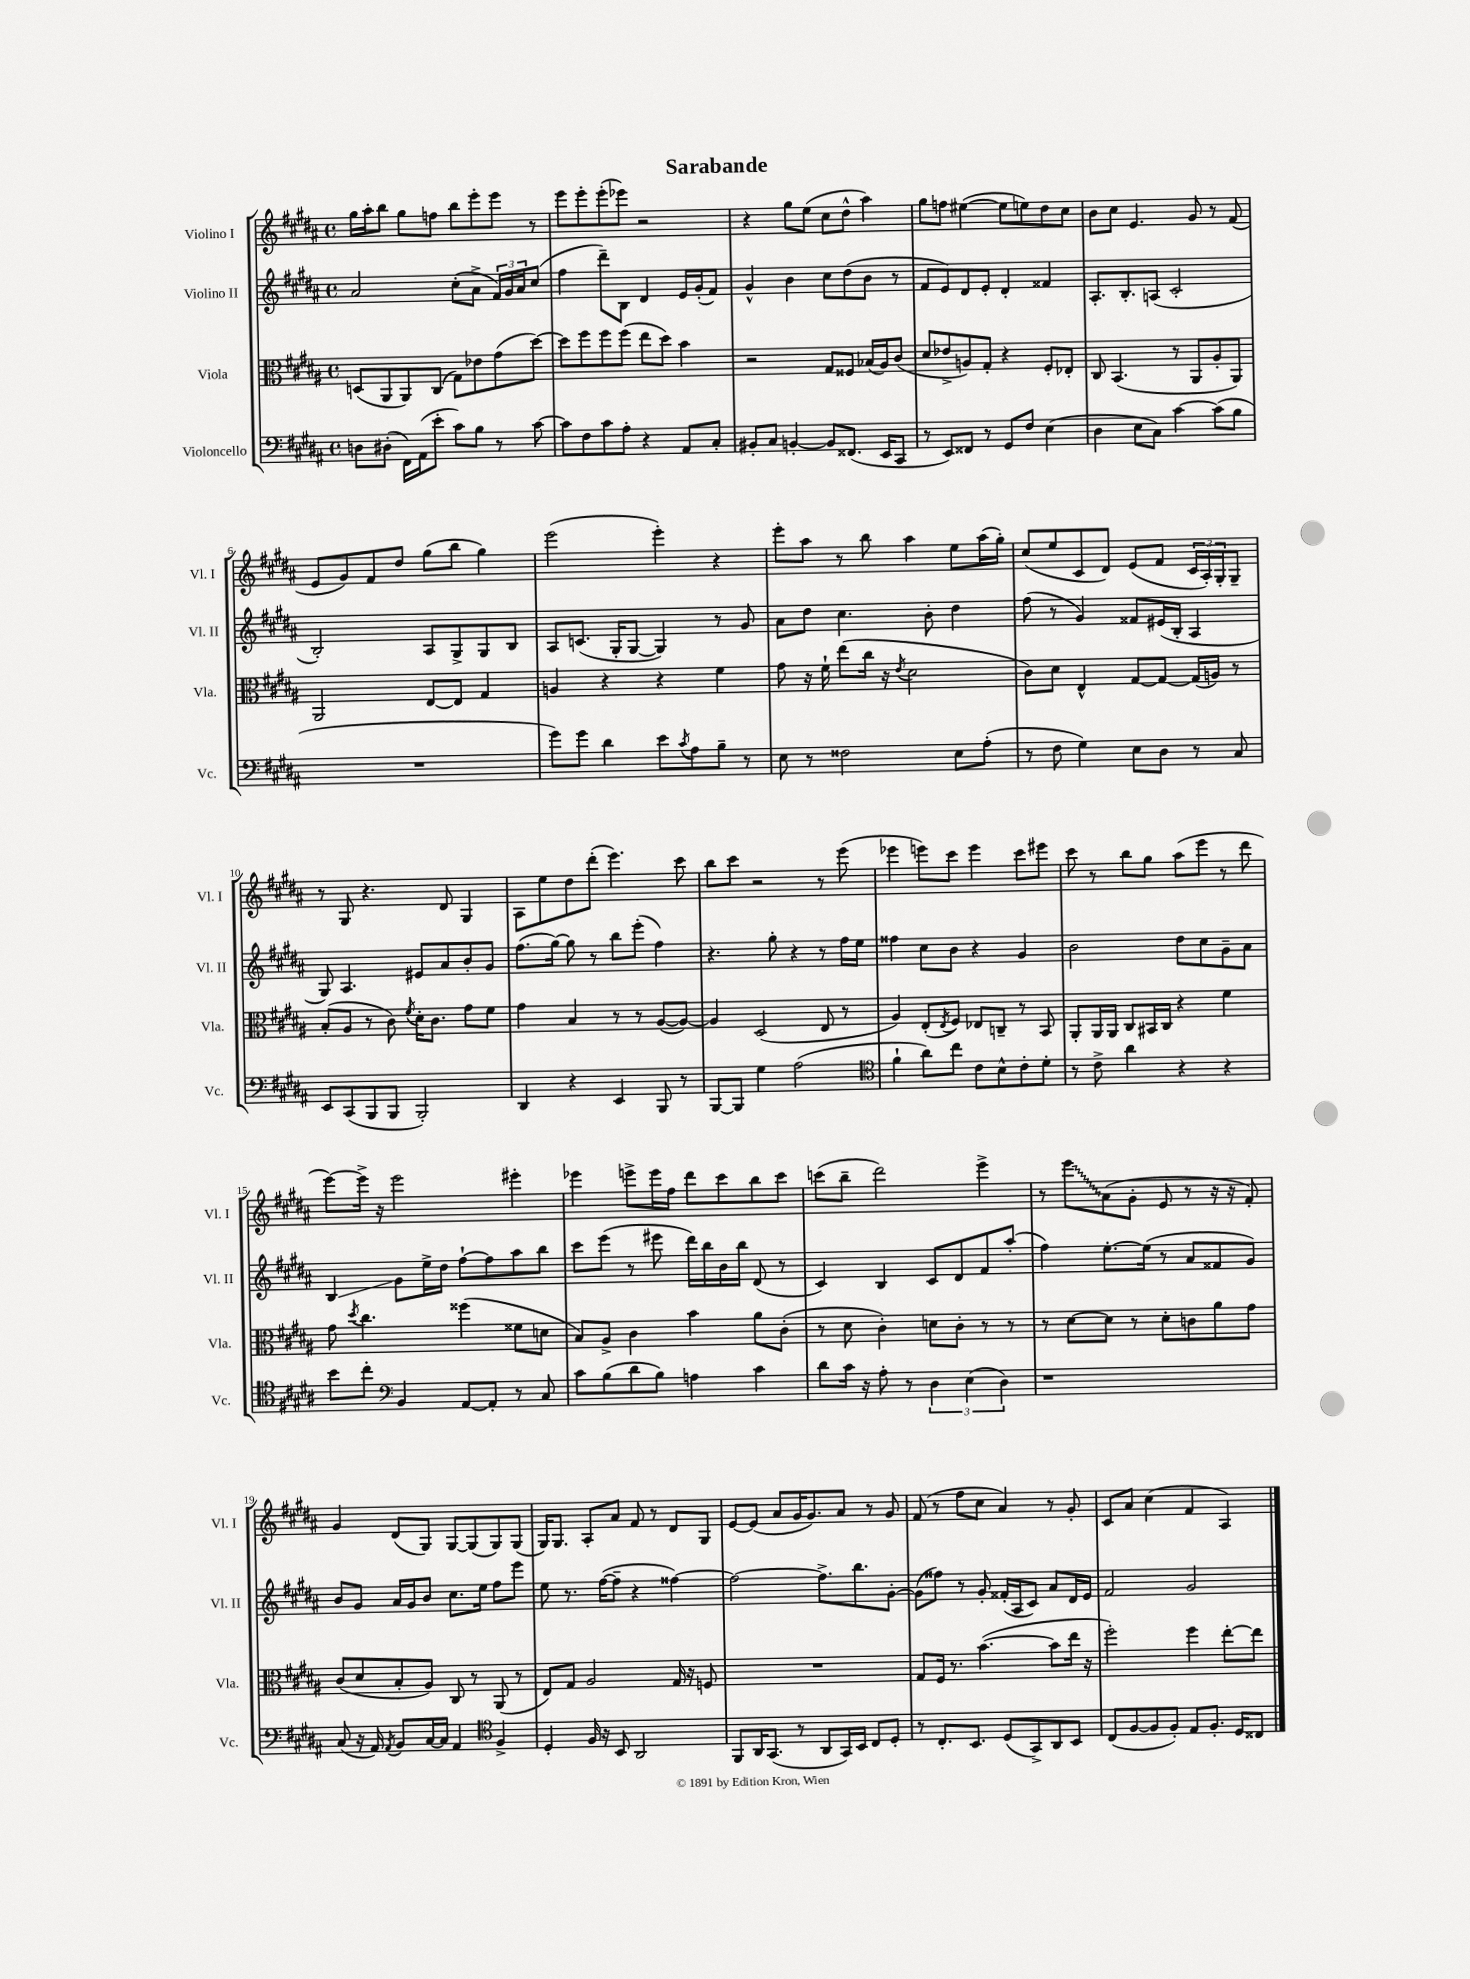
\header { title = "Sarabande" }
<<
\new StaffGroup <<
\new Staff = "s0" \with { instrumentName = "Violino I" shortInstrumentName = "Vl. I" } {
    \clef treble \key b \major \defaultTimeSignature \time 4/4
    gis''16 ais''16-. b''8 gis''8 f''8 b''8 e'''8-. e'''8 r8 |
    e'''8 e'''8-. e'''8-.( ees'''8) r2 |
    r4 gis''8 e''8( cis''8 dis''8-^ ais''4) |
    gis''8 f''8 eis''4~( eis''8 e''8) dis''8 cis''8 |
    b'8 cis''8 e'4. gis'8 r8 fis'8( |
    e'8 gis'8) fis'8 dis''8 gis''8( b''8 gis''4) |
    e'''2( e'''4-.) r4 |
    e'''8-. ais''8 r8 b''8 ais''4 e''8 ais''16( gis''16-.) |
    cis''8( e''8 cis'8 dis'8) e'8( fis'8 \tuplet 3/2 { cis'16 ais16-.) gis16-. } gis8-- |
    r8 gis8 r4. dis'8 gis4 |
    ais8 e''8 dis''8 dis'''8-.( e'''4.) cis'''8 |
    b''8 cis'''8 r2 r8 e'''8( |
    ees'''4 e'''8) cis'''8 e'''4 cis'''8 eis'''8 |
    cis'''8 r8 b''8 gis''8 ais''8( e'''8 r8 dis'''8 |
    e'''8~) e'''16-> r16 e'''2 eis'''4-. |
    ees'''4 e'''8-> e'''16 fis''16 dis'''8 cis'''8 b''8 cis'''8 |
    c'''8( b''8-- dis'''2) e'''4-> |
    r8 \once \override Glissando.style = #'zigzag e'''8\glissando ais'8( gis'8-. e'8 r8 r16 r16 fis'8-.) |
    gis'4 dis'8( gis8) gis8~ gis8( gis8) gis8( |
    gis16) gis8. ais8-. ais'8 fis'8 r8 dis'8 gis8 |
    e'8~ e'8( ais'8 gis'16 gis'8.) ais'8 r8 gis'8 |
    fis'8( r8 fis''8 cis''8 ais'4) r8 gis'8-. |
    cis'8 ais'8 cis''4( fis'4 ais4) \bar "|." |
}
\new Staff = "s1" \with { instrumentName = "Violino II" shortInstrumentName = "Vl. II" } {
    \clef treble \key b \major \defaultTimeSignature \time 4/4
    ais'2 cis''8-.( ais'8-> \tuplet 3/2 { fis'16) gis'16 ais'16 } cis''8( |
    fis''4 dis'''8--) b8 dis'4 e'16 gis'16-.( fis'8) |
    gis'4-^ b'4 cis''8 dis''8( b'8 r8 |
    fis'8 e'8) dis'8 e'8-. dis'4-. fisis'4 |
    ais8.-. b8.-. a8( cis'2-. |
    b2-.) ais8 gis8-> gis8 b8 |
    ais8 c'8.( gis16-. gis8~ gis4) r8 gis'8 |
    ais'8 dis''8 cis''4. b'8-. dis''4 |
    fis''8( r8 gis'4) fisis'8 eis'16( b16-. ais4 |
    gis8) ais4. eis'8 ais'8 b'8-. gis'8 |
    fis''8.( gis''16~) gis''8 r8 b''8 e'''8-.( fis''4) |
    r4. gis''8-. r4 r8 fis''16 e''16 |
    fisis''4 cis''8 b'8 r4 gis'4 |
    b'2 dis''8 cis''8 gis'8-- ais'8 |
    b4\glissando gis'8 e''16-> dis''16 fis''8~-! fis''8 ais''8 b''8 |
    cis'''8 e'''8( r8 eis'''8 dis'''16) b''16 b'16 b''16 dis'8( r8 |
    cis'4) b4 cis'8 dis'8 fis'8 ais''8-.( |
    fis''4) e''8.~-. e''16( r8 ais'8 fisis'8 gis'8) |
    b'8 gis'8 ais'16 gis'16 b'8 cis''8. e''16 fis''8 e'''8 |
    e''8 r8. fis''16~( fis''8-- r4 fisis''4~) |
    fisis''2~ fisis''8.-> b''8. gis'8~-. |
    gis'8( fisis''8) r8 gis'8-. fisis'16-.( ais16 cis'8) ais'8 dis'16 e'16 |
    fis'2 gis'2 \bar "|." |
}
\new Staff = "s2" \with { instrumentName = "Viola" shortInstrumentName = "Vla." } {
    \clef alto \key b \major \defaultTimeSignature \time 4/4
    d8( ais,8 ais,8) cis8( gis8) ees'8 gis'8( dis''8~) |
    dis''8 fis''8 fis''8 fis''8( e''8 dis''8) b'4 |
    r2 gis8 fisis8 bes16( ais16) cis'8( |
    dis'8 ees'8-> a8) gis8-. r4 fis8-. ees8-. |
    cis8 b,4.( r8 ais,8 ais8-. ais,8) |
    ais,2 e8~ e8 gis4 |
    a4 r4 r4 fis'4 |
    gis'8 r16 fis'16-! e''8( cis''16 r16 \acciaccatura { e'8 } dis'2 |
    cis'8) dis'8 e4-^ gis8~ gis8~ gis16( a16) r8 |
    b8-.( ais8 r8 cis'8) \acciaccatura { fis'8 } dis'16-. cis'8. gis'8 fis'8 |
    gis'4 b4 r8 r8 ais8~( ais8~) |
    ais4 dis2( e8 r8 |
    ais4) e8-.( \acciaccatura { e8 } fis8) ees8 c8-- r8 b,8 |
    ais,8-. ais,16 ais,16 cis8 bis,16 cis16 r4 fis'4 |
    gis'8 \acciaccatura { dis''8 } cis''4. fisis''4( fisis'8 d'8 |
    b8) ais8-> cis'4 b'4 ais'8 cis'8-.( |
    r8 dis'8 cis'4-.) d'8 cis'8-. r8 r8 |
    r8 dis'8~ dis'8 r8 dis'8-. c'8 ais'8 gis'8 |
    cis'8( dis'8 b8-. ais8) cis8 r8 ais,8( r8 |
    e8) gis8 ais2 gis16 r16 f8 |
    R1 |
    gis8 fis16 r8. b'4.~( b'8 e''16 r16 |
    fis''2-.) fis''4 e''8~-. e''8 \bar "|." |
}
\new Staff = "s3" \with { instrumentName = "Violoncello" shortInstrumentName = "Vc." } {
    \clef bass \key b \major \defaultTimeSignature \time 4/4
    d8 dis8-.( fis,16) ais,16( e'8-. cis'8) b8 r8 cis'8~ |
    cis'8 fis8 cis'8 ais8-. r4 ais,8 cis8-. |
    bis,8-. cis8 b,4~-. b,8 fisis,8.( e,16 cis,8 |
    r8 e,8) fisis,8 r8 gis,8 fis8 e4( |
    dis4 e8 cis8) cis'4~ cis'8( b8 |
    R1 |
    gis'8) gis'8 dis'4 e'8 \acciaccatura { cis'8 } ais8 b8-- r8 |
    e8 r8 fisis2 e8 ais8-.( |
    r8 fis8 gis4) e8 dis8 r8 cis8 |
    e,8 cis,8( b,,8 b,,8 b,,2-.) |
    dis,4 r4 e,4 b,,8 r8 |
    b,,8~ b,,8 gis4 ais2( |
    \clef tenor fis'4-! ais'8) cis''8 cis'8 b8-^ cis'8-. dis'8-. |
    r8 cis'8-> ais'4 r4 r4 |
    b'8 cis''8-. \clef bass b,4 ais,8~ ais,8-. r8 cis8 |
    cis'8 b8( dis'8 b8) a4 cis'4 |
    dis'8 cis'16 r16 ais8-. r8 \tuplet 3/2 { dis4 e4( dis4) } |
    r1 |
    cis8( r16 ais,16) \acciaccatura { ais,8 } b,8 cis16~ cis16 ais,4 \clef tenor fis4-> |
    dis4-. fis16 r16 b,8 ais,2 |
    fis,8 ais,16 gis,8.( r8 ais,8 gis,16) b,16 cis8 dis8-. |
    r8 cis8.-. b,8. dis8( gis,8->) ais,8 b,8 |
    cis8( fis8~ fis8 fis8-.) e8 fis8.-. dis16 cisis8 \bar "|." |
}
>>
>>
